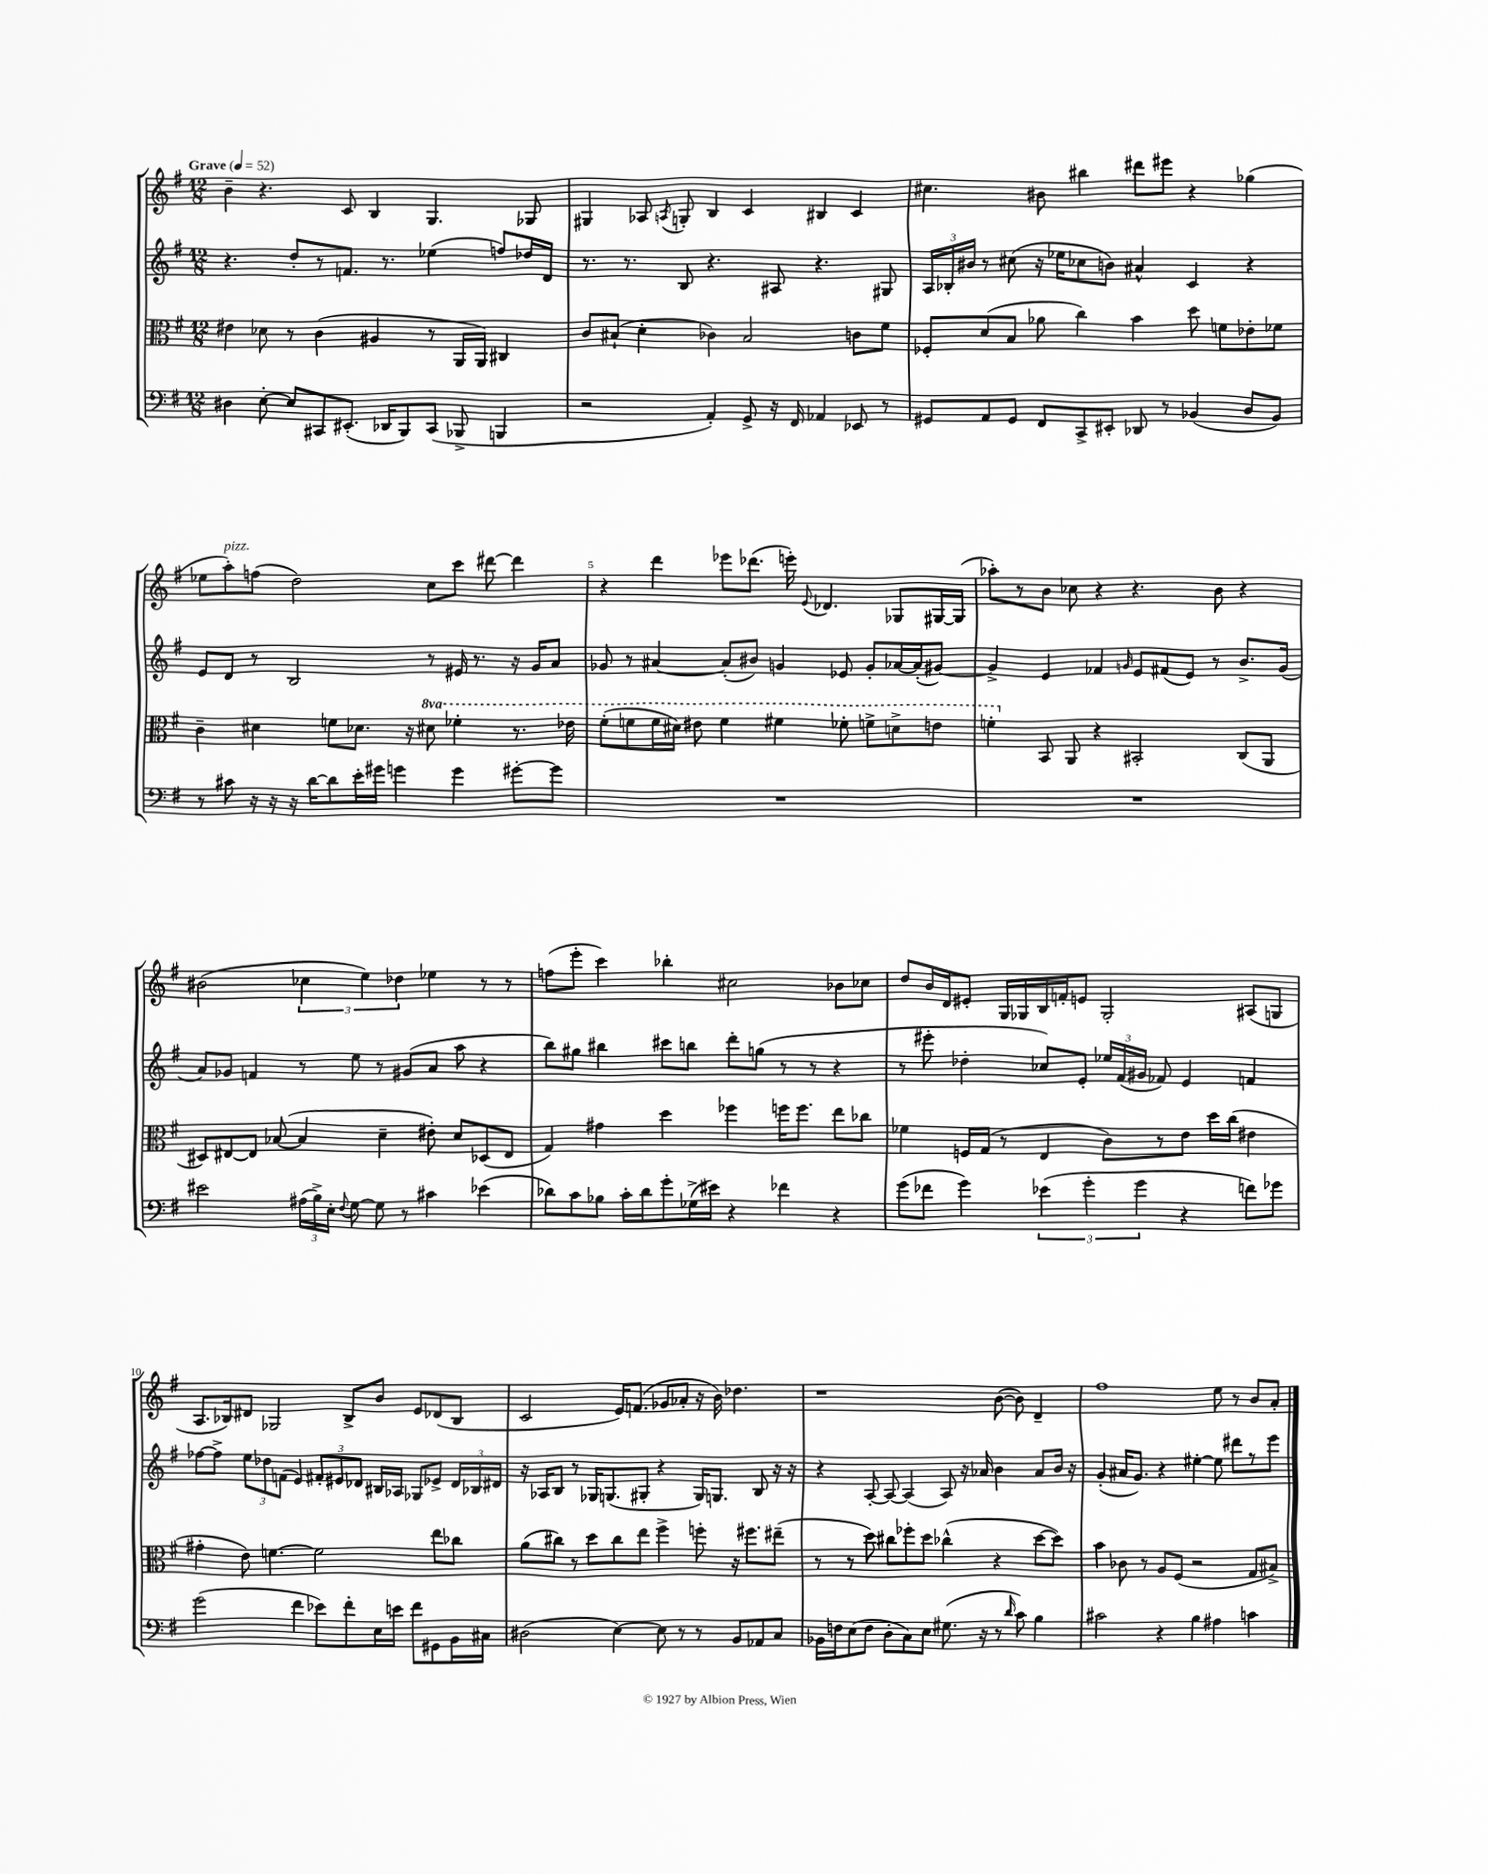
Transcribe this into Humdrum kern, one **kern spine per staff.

**kern	**kern	**kern	**kern
*part4	*part3	*part2	*part1
*staff4	*staff3	*staff2	*staff1
*clefF4	*clefC3	*clefG2	*clefG2
*k[f#]	*k[f#]	*k[f#]	*k[f#]
*M12/8	*M12/8	*M12/8	*M12/8
*MM52	*MM52	*MM52	*MM52
=1	=1	=1	=1
!	!	!	!LO:TX:a:B:t=Grave
4D#X\	4e#X\	4.r	4b~\
[8E'\	8d-X\	.	4.r
8E/L]	8r	8dd'/L	.
8CC#X/	(4c\	8r	.
(8.EE#X'/J	.	8.fn/J	8c/
.	4A#X/	.	4B/
16DD-X/KL	.	8.r	.
8BBB/)	.	.	.
(8CC#/J	8r	(4ee-X\	4.G/
8BBB-X^/	16AA/LL	.	.
.	16AA/JJ)	.	.
4BBBn/	4C#X/	8ffn/L)	.
.	.	16dd-X/L	8G-X/
.	.	16d/JJ	.
=2	=2	=2	=2
2r	8c/L	8.r	4G#X/
.	(8B#X`/J	.	.
.	.	8.r	.
.	4d'\	.	8A-X/
.	.	.	8qAn/
.	.	8B/	8Gn'/
4AA'/)	4c-X\)	4.r	4B/
8GG^/	2B#/	.	4c/
16r	.	8A#X/	.
16FF#/	.	.	.
4AA-X/	.	4.r	4B#X/
8EE-X/	8cn\L	.	4c/
8r	8f#\J	8G#X/	.
=3	=3	=3	=3
8GG#X/L	8F-X'/L	24A/LL	4.cc#X\
.	.	24B-X'/	.
.	.	24b#X/JJ	.
8AA/	(8d/	8r	.
8GG#/J	8B/J	(8cc#X\	.
8FF#/L	8a-X\	16r	8b#X\
.	.	16ee-X\KL	.
8CC^/	4cc\)	8cc-X\	4bb#X\
8EE#X'/J	.	8bn\J)	.
8DD-X/	4b\	4a#X^^/	8ddd#X\L
8r	.	.	8eee#X\J
(4BB-X/	8dd\	4c/	4r
.	8fn\L	.	.
8D/L	8e-X'\	4r	(4gg-X\
8BB-/J)	8f-X\J	.	.
!!LO:LB:g=z
=4	=4	=4	=4
8r	4c~\	8e/L	8ee-X\L
!	!	!	!LO:TX:a:i:t=pizz.
8c#X\	.	8d/J	8aa'\)
16r	4d#X\	8r	(8ffn\J
16r	.	.	.
16r	.	2B/	2dd\)
[16d\KL	.	.	.
8d\]	8fn\L	.	.
16e'\L	8.d-X\J	.	.
16g#X\JJ	.	.	.
4gn\	.	.	.
.	16r	.	.
*	*8va	*	*
.	8dd#X\	8r	8cc\L
4g\	4ff-X'\	16e#X/	8ccc\J
.	.	8.r	.
.	.	.	[8ddd#X\
[8g#X'\L	8.r	16r	4ddd#\]
.	.	16g/KL	.
8g#\J]	.	8a/J	.
.	16ee-X\	.	.
=5	=5	=5	=5
1.r	(8ff#'\L	8g-X/	4r
.	8ffn\	8r	.
.	16ff\L	[4a#X/	4ddd\
.	16dd#X\JJ)	.	.
.	8ee#X\	.	.
.	4ff\	(8a#'/L]	8eee-X\L
.	.	8b#X/J)	(8.ddd-X\J
.	4ff#X\	4gn/	.
.	.	.	16eeen'\)
.	.	.	8qqe/
.	.	.	4.d-X/
.	8ff-X'\	8e-X/	.
.	8ffn^\L	8g'/L	.
.	8ddn^\	[16a-X/L	8G-X/L
.	.	(16a-'/J]	.
.	8een\J	[8g#X/J)	[16G#X/L
.	.	.	(16G#/JJ]
=6	=6	=6	=6
1.r	4ffn'\	4g#^/]	8aa-X'\L)
.	.	.	8r
*	*X8va	*	*
.	8BB/	4e/	8b\J
.	8AA/	.	8cc-X\
.	4r	4f-X/	4r
.	.	16qqgn/	.
.	2BB#X'/	8e/L	4.r
.	.	(8f#X/	.
.	.	8e/J)	.
.	.	8r	8b\
.	(8C/L	8.b^/L	4r
.	8AA/J	.	.
.	.	(16g/Jk	.
!!LO:LB:g=z
=7	=7	=7	=7
2e#X\	8D#X/L)	8a/L)	(2b#X\
.	[8E#X/	8g-X/J	.
.	8E#/J]	4fn/	.
.	([8B-X/	.	.
(24A#X\LL	4B-/]	8r	6cc-X\
24B^\)	.	.	.
24E'\JJ	.	.	.
8qqF#/	.	.	.
[8G\	.	8ee\	.
.	.	.	6ee\)
8G\]	4d~\	8r	.
.	.	.	6dd-X\
8r	.	(8g#X/L	.
4c#X\	8e#X'\)	8a/J	4ee-X\
.	8d/L	8aa\	.
(4e-X\	(8D-X/	4r	8r
.	8E#/J	.	8r
=8	=8	=8	=8
8d-X\L)	4G/)	8bb\L)	(8ffn\L
8c\	.	8gg#X\J	8eee'\J
8B-X\J	4g#X\	4bb#X\	4ccc\)
16c'\LL	.	.	.
16d-\J	.	.	.
8g'\	4dd\	8ccc#X\L	4bb-X'\
(16G-X^\L	.	8bbn\J	.
16e#X\JJ)	.	.	.
4r	4ff-X\	8ddd'\L	2cc#X\
.	.	(8ggn\J	.
4f-X\	16ffn\KL	8r	.
.	8.ff\J	.	.
.	.	8r	.
4r	8ee\L	4r	8b-X\L
.	8cc-X\J	.	8cc-X\J
=9	=9	=9	=9
(8g\L	4f-X\	8r	8dd/L
8f-X\J	.	8eee#X'\	16b/L
.	.	.	16d/J
4g\)	16Fn/LL	4dd-X'\	8e#X'/J
.	(16G/JJ	.	.
.	8r	.	16G/LL
.	.	.	16G-X/
(6e-X\	4E/	8cc-X/L)	16B/
.	.	.	16fn'/J
.	.	8e'/J	8en/J
6g'\	.	.	.
.	8c\L)	24ee-X/LL	2G-'/
.	.	(24f#/	.
6g\	.	24g#X/JJ	.
.	8r	8f-X/)	.
4r	8e\J	4e/	.
.	16dd\LL	.	.
.	(16cc\JJ	.	.
8fn\L)	4e#X\	4fn/	(8A#X/L
8g-X\J	.	.	8Gn/J
!!LO:LB:g=z
=10	=10	=10	=10
(2g\	4g#X'\	[8ff-X\L	8.A/L
.	.	8ff-^\J]	.
.	.	.	16B-X/k)
.	8e\)	12ee\L	8d#X/J
.	.	12dd-X\	.
.	[4.fn\	.	2G-X/
.	.	(12fn\J	.
4f#\	.	4e/)	.
8e-X\L)	2f\]	12f#X'/L	.
.	.	12e#X/	.
8f#'\	.	.	8B-^/L
.	.	12d-X/J	.
16E\L	.	16B#X/LL	8b/J
16en\JJ	.	16A-X/JJ	.
8f#\L	.	8G-X/L	8e/L
8GG#X\	8ee\L	8e-X^/J	(8d-X/
16BB\L	8cc-X\J	24d-/LL	8B-/J
.	.	24B-X/	.
16C#X\JJ	.	.	.
.	.	24d#X/JJ	.
=11	=11	=11	=11
(2D#X\	(8a\L	16r	2c/
.	.	16A-X/KL	.
.	8cc#X\J)	8B/J	.
.	8r	8r	.
.	8dd\L	16G-X/KL	.
.	.	(8.Gn/	.
[4E\)	8cc#\	.	16e/KL)
.	.	.	(8.fn/J
.	8ee\J	8G#X'/J	.
8E\]	4ff#^\	4r	8g-X/L
8r	.	.	8a-X'/J
8r	8ffn'\	16G#/KL)	16r
.	.	8.Gn/J	16b\)
8BB/L	16r	.	4.dd-X\
.	8.ff#X\L	.	.
8AA-X/	.	8B/	.
8C/J	(8ee#X~\J	16r	.
.	.	16r	.
=12	=12	=12	=12
16BB-X\LL	8r	4r	1r
16Fn\J	.	.	.
(8E\	8r	.	.
8F\J	8dd\)	[8A'/	.
8D'\L	8cc#X\L	8A/_	.
8C\)	8ff-X'\	(4A/]	.
8E\J	8dd\J	.	.
(8.G#X\	(4cc-X^^\	8A/)	.
.	.	16r	.
16r	.	16a-X/	.
8r	4r	4b\	([8b\
16qqd/	.	.	.
8c\)	.	.	8b\])
4B\	[8dd\L	8a-/L	4d~/
.	8dd\J])	16b/Jk	.
.	.	16r	.
=13	=13	=13	=13
2c#X\	4b\	(4g'/	1ff#
.	8c-X\	16a#X/KL	.
.	.	8.g/J)	.
.	8r	.	.
4r	8A/L	4r	.
.	(8F#/J	.	.
4B\	2r	[4ee#X'\	.
4A#X\	.	8ee#\]	8ee\
.	.	8ddd#X\L	8r
4cn\	8G/L	8r	8b/L
.	8B#X^/J)	8eee\J	8a'/J
==	==	==	==
*-	*-	*-	*-
